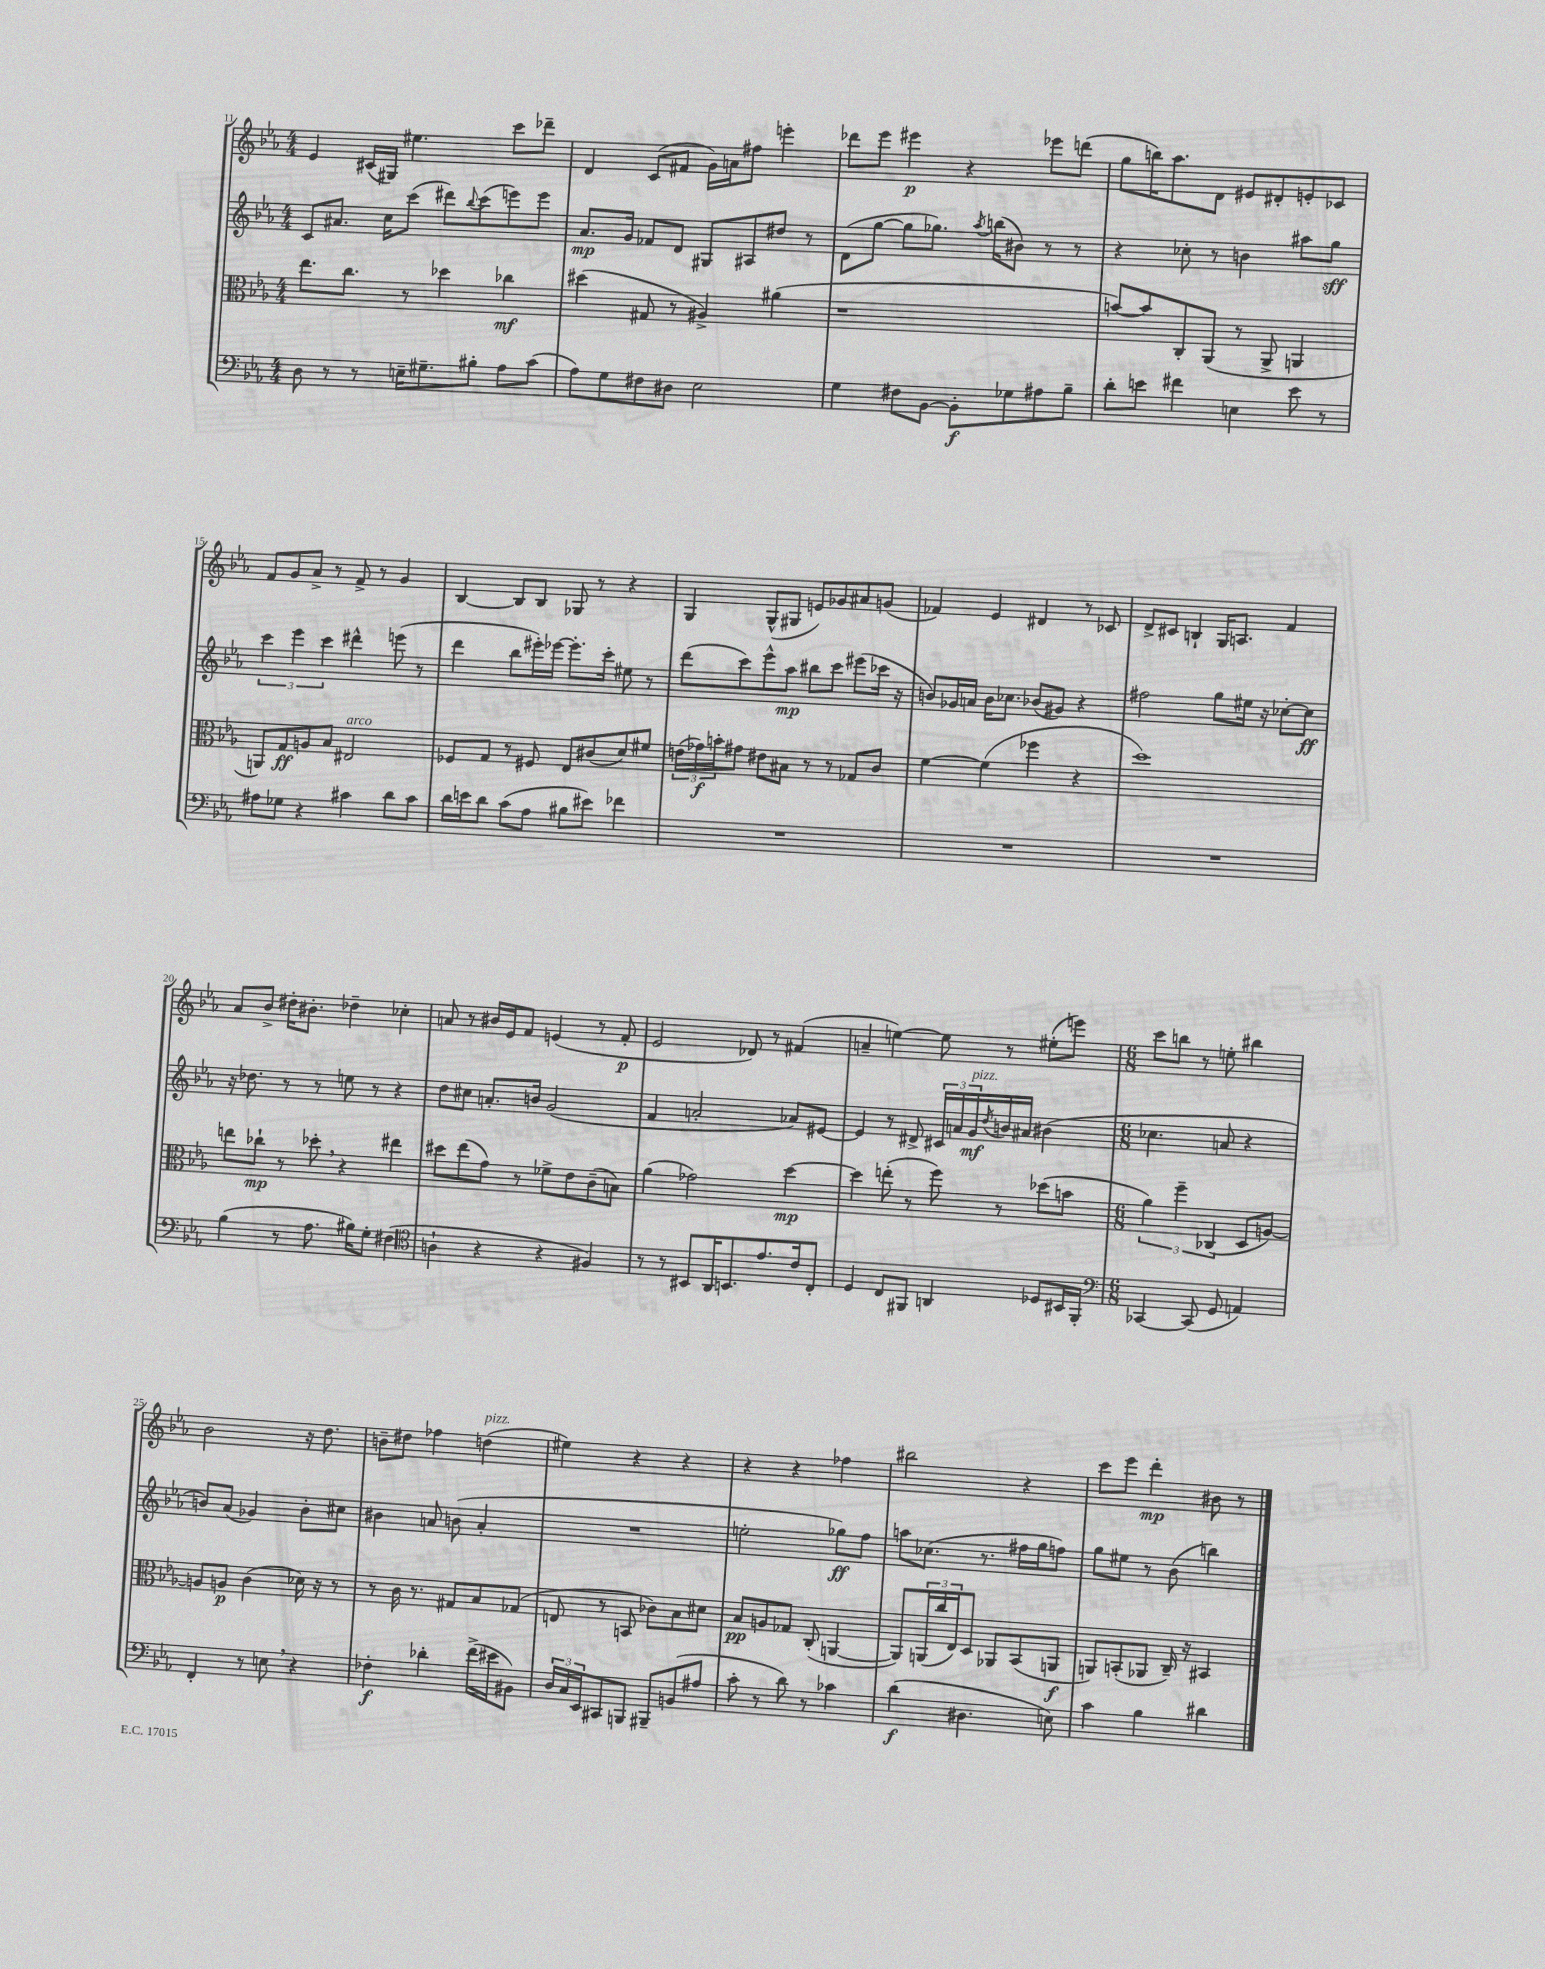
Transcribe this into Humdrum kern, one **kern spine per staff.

**kern	**kern	**kern	**kern
*staff4	*staff3	*staff2	*staff1
*clefF4	*clefC3	*clefG2	*clefG2
*k[b-e-a-]	*k[b-e-a-]	*k[b-e-a-]	*k[b-e-a-]
*M4/4	*M4/4	*M4/4	*M4/4
8D\	8.ee-\L	8c/L	4e-/
8r	.	8.a#/J	.
.	8.cc\J	.	.
8r	.	.	(16c#/LL
.	.	16cc\LK	16G#/JJ)
16E~\LK	8r	(8ccc\J	4.ee#\
8.G#~\	.	.	.
.	4dd-\	8ddd#\L)	.
.	.	8qqbb-/	.
8B#'\J	.	(8ccc\	.
8A-\L	4cc-\	8eee\)	8ccc\L
(8c\J	.	8eee\J	8ddd-~\J
=	=	=	=
8A-\L)	(4dd#\	8.a-/L	4d/
8G\	.	.	.
.	.	16g/Jk	.
8F#\	8G#/	8f-/L	(8c/L
8D#\J	8r	8d/J	8f#/J
2E-\	4A#^/)	8G#/L	16g\LL)
.	.	.	16a\J
.	.	8A#/	8ff#\J
.	(4a#\	8dd#/J	4eee'\
.	.	8r	.
=	=	=	=
4G\	1r	(8d\L	8ddd-\L
.	.	[8gg\J	8eee-\J
8F#\L	.	8gg\]L	4eee#\
[8BB-\J	.	8.gg-\J)	.
8BB-'\]L	.	.	4r
.	.	8qaa-/	.
.	.	(16bb\LK	.
8G-\	.	8b#\J)	.
8A#\	.	8r	8eee-\L
8B-~\J	.	8r	(8ddd\J
=	=	=	=
8d'\L	[8b/L)	4r	8gg\L
8e\J	8b/]	.	16bb\K)
.	.	.	8.aa-\
4f#\	8C'/	8cc-'\	.
.	(8AA-/J	8r	8d\J
4E\	8r	4b\	8e#/L
.	8AA-^/	.	8d#'/
8e\	4AA/	8aa#\L	8e'/
8r	.	8gg\J	8c-/J
=	=	=	=
8A#\L	8AA/L)	6ccc\	8f/L
8G-\J	8G/	.	8g/
.	.	6eee-\	.
4r	8A/	.	8a-^/J
.	.	6ccc\	.
.	8B-/J	.	8r
4c#\	2E#/	4ddd#^^\	8f^/
.	.	.	8r
8d\L	.	(8eee\	4g/
8c#\J	.	8r	.
=	=	=	=
16d\LL	8F-/L	4ddd\	[4B-/
16e\J	.	.	.
8d\J	8G/J	.	.
(8c\L	8r	8bb-\L	8B-/]L
8A-\J	8F#/	16eee#'\L)	8B-/J
.	.	[16eee-\JJ	.
8B#\L	8E-/L	8.eee-'\]L	8G-/
8e#\J)	(8c#/	.	8r
.	.	16ccc'\Jk	.
4f-\	8d/)	8ee#\	4r
.	8f#/J	8r	.
=	=	=	=
1r	(24e\LL	(8ddd\L	4G/
.	24g-\)	.	.
.	24b'\J	.	.
.	8g#\J	8ccc\)	.
.	8e#\L	8eee-^^\	(8G^^/L
.	8B#\J	8aa-\J	8G#/J
.	8r	8bb#\L	8e/L)
.	8r	8ccc\J	8g-/
.	8G-/L	(8eee#\L	8a#/
.	8c/J	16ccc-\Jk	(8g/J
.	.	16r	.
=	=	=	=
1r	[4f\	8b/L)	4f-/)
.	.	16g-/L	.
.	.	16a/JJ	.
.	(4f\]	16b\LK	4e-/
.	.	8.cc-\J	.
.	4ff-\	(8b-/L	4d#/
.	.	8g#/J)	.
.	4r	4r	8r
.	.	.	8c-/
=	=	=	=
1r	1dd)	2ff#\	8d^/L
.	.	.	8c#/J
.	.	.	4B`/
.	.	8gg\L	16G/LK
.	.	.	8.A/J
.	.	16ee#\Jk	.
.	.	16r	.
.	.	[8cc-'\L	4f/
.	.	8cc-\]J	.
=	=	=	=
(4B-\	8ee\L	16r	8a-/L
.	.	8.dd-\	.
.	8cc-`\J	.	8b-^/J
8r	8r	8r	16dd#'\LK
.	.	.	8.b#'\J
8.A-\	8dd-'\	8r	.
.	4r	8ee\	4dd-~\
16B#\LK)	.	.	.
8G'\J	.	8r	.
(4F#\	4ee#\	4r	4cc-'\
=	=	=	=
*clefC4	*	*	*
4A`\	8dd#\L	8dd\L	8a/
.	(8ee-\	8cc#\J	8r
4r	8g\J)	8.a'/L	16b#/LL
.	.	.	16e-/J
.	8r	.	8f/J
.	.	16b/Jk	.
4r	8f-^\L	(2g/	(4e/
.	8e-\	.	.
4F#/)	(8c~\	.	8r
.	8B\J)	.	8f'/
=	=	=	=
8r	(4a-\	4f/	2e-/
8r	.	.	.
8BB#/L	2g-\)	2a'/	.
16AA-/K	.	.	.
8.BB/	.	.	.
.	.	.	8d-/)
8.e-/	.	.	8r
.	[4dd\	8a-/L)	(4f#/
16c/k	.	.	.
8C'/J	.	[8e#/J	.
=	=	=	=
4D/	4dd\]	4e#/]	4a~/
8C/L	(8ee'\	8r	[4ee\)
8FF#/J	8r	8d#^/	.
4AA/	8ff\)	24c#/LL	8ee\]
.	.	24a/	.
.	.	24g/	.
.	.	8qdd/	.
.	8r	16b/	8r
.	.	16a#/JJ	.
8D-/L	(8dd-\L	(4b#\	(8ee#'\L
16BB#/L	8b\J	.	8eee\J)
16FF#'/JJ	.	.	.
=	=	=	=
*clefF4	*	*	*
*M6/8	*M6/8	*M6/8	*M6/8
[4CC-/	6a-\)	4.cc-\	8ccc\L
.	.	.	8bb\J
.	6ff~\	.	.
(8CC-/]	.	.	8r
.	(6C-/	.	.
8GG/	.	8a/	8ee'\
4AA/)	8D/L	4r	4bb#\
.	[8A/J)	.	.
=	=	=	=
4FF'/	8A/]L	8b/L)	2b-\
.	8A/J	(8a-/J	.
8r	(4c\	4g-/)	.
8E\	.	.	.
4r	16d-\)	8b'\L	16r
.	16r	.	8.dd\
.	8r	8cc#\J	.
=	=	=	=
4F-'\	8r	4b#\	8b~\L
.	16c\	.	8dd#\J
.	8.r	.	.
4d-'\	.	8a/	4ff-\
.	8G#/L	(8b\	.
(16f^\LL	8B-/	4a'/	(4dd\
16e#\J	.	.	.
8BB#\J)	(8G-/J	.	.
=	=	=	=
24D/LL	8E/	2.r	4ee#\)
24C/	.	.	.
24EE-/J	.	.	.
8CC#/	8r	.	.
8BBB/J	8BB/	.	4r
8BBB#~/L	8c-\L)	.	.
(8BB/	8B-\	.	4r
8A#/J	8d#\J	.	.
=	=	=	=
8c'\	8B-/L	2ee'\	4r
8r	8A/	.	.
8d\)	8G-/J	.	4r
8r	(8C'/	.	.
4c-\	[4AA/	8gg-\L)	4ff-\
.	.	8ff\J	.
=	=	=	=
(4d\	8AA/]L)	8aa\L	2bb#\
.	(24AA/L	(8.cc-\J	.
.	24cc/	.	.
.	24E-/J)	.	.
4.D#\	8D/J	.	.
.	.	8.r	.
.	8AA-/L	.	.
.	(8BB-/	16ff#\LL	4r
.	.	16gg\J	.
8E\)	8AA/J	8ff\J)	.
=	=	=	=
4c\	8AA/L)	8gg\L	8ccc\L
.	(8BB'/	8ee#\J	8eee-\J
4B-\	8AA-/J	8r	4ddd'\
.	16C~/)	(8b-\	.
.	16r	.	.
4d#\	4BB#/	4bb\)	8b#\
.	.	.	8r
==	==	==	==
*-	*-	*-	*-
